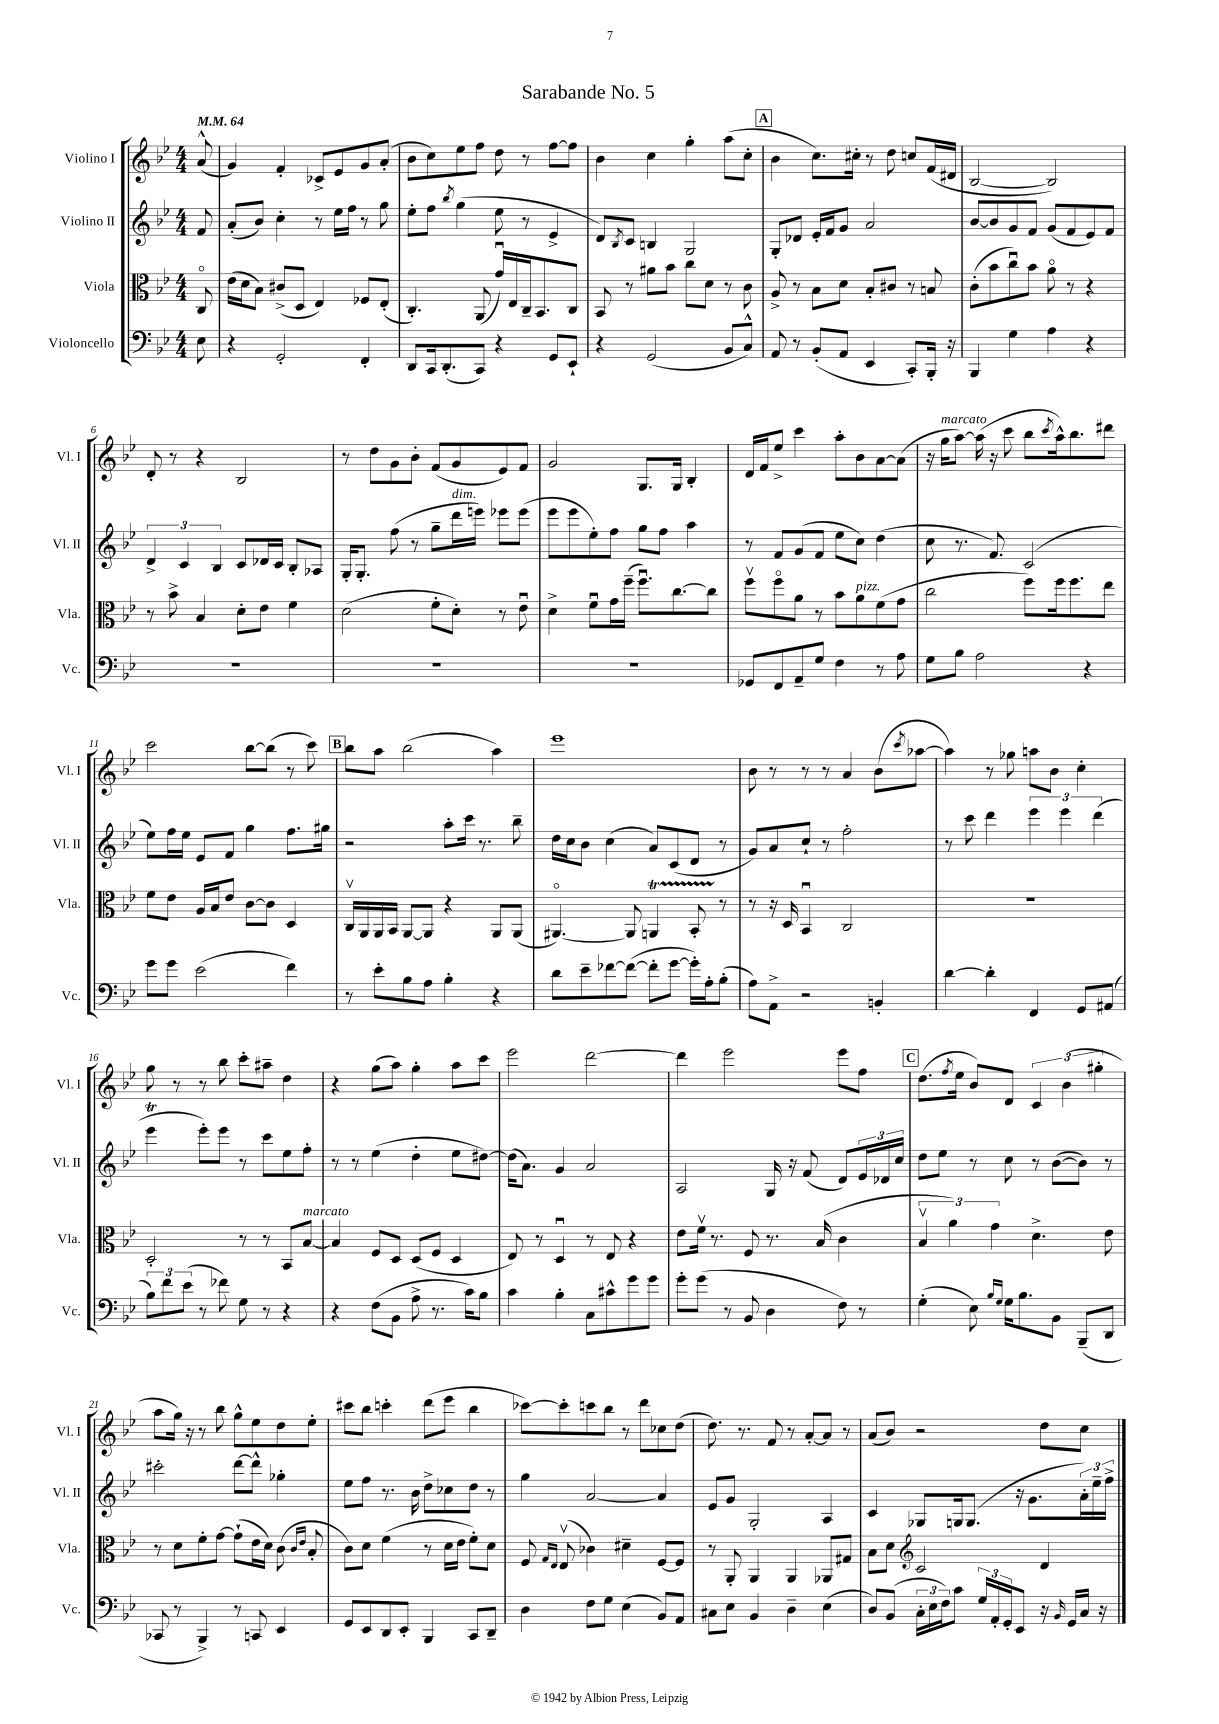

**kern	**kern	**kern	**kern
*staff4	*staff3	*staff2	*staff1
*clefF4	*clefC3	*clefG2	*clefG2
*k[b-e-]	*k[b-e-]	*k[b-e-]	*k[b-e-]
*M4/4	*M4/4	*M4/4	*M4/4
*MM64	*MM64	*MM64	*MM64
8E-	8Co	8f	(8a^^
=	=	=	=
4r	(16e-	(8a'	4g)
.	16d	.	.
.	8B-)	8b-)	.
2GG'	(8c#^	4cc'	4f'
.	8D	.	.
.	4E-)	8r	8c-^
.	.	16ee-	8e-
.	.	16ff	.
4FF'	8F-	8r	8g
.	(8E-'	8gg	(8a'
=	=	=	=
8DD	4.C')	8ee-'	8b-
16CC	.	8ff	8cc)
(8.DD'	.	.	.
.	.	8qbb-	.
.	.	(4gg	8ee-
8CC)	(8AA	.	8ff
4r	16gu)	8ee-	8dd
.	16E-	.	.
.	16C~	8r	8r
.	8.BB-	.	.
8GG	.	4e-^	[8ff
8EE-`	8C	.	8ff]
=	=	=	=
4r	8BB-	8d)	4b-
.	.	8qB-	.
.	8r	8c	.
(2GG	8a#	4B	4cc
.	8b-	.	.
.	8cc	2G	4gg'
.	8d	.	.
8BB-	8r	.	(8aa
8C^^)	8c	.	8cc'
=	=	=	=
8AA	8A^	8G'	4b-
8r	8r	8d-	.
(8BB-'	8B-	16e-'	8.cc)
.	.	16f	.
8AA	8d	8g	.
.	.	.	16cc#'
4EE-	8B-'	2a	8r
.	8c#	.	8dd
8CC')	8r	.	8cc
16BBB-'	8B	.	(16f
16r	.	.	16d#
=	=	=	=
4BBB-	(8c'	[8b-	[2B-
.	8b-	8b-]	.
4G	8ccu)	8g	.
.	8b-	8f	.
4A	8ao	(8g	2B-])
.	8r	8f	.
4r	4r	8e-)	.
.	.	8f	.
=	=	=	=
1r	8r	6d^	8d'
.	8b-^	.	8r
.	.	6c	.
.	4B-	.	4r
.	.	6B-	.
.	8d'	8c	2B-
.	8e-	16d-	.
.	.	16c	.
.	4f	8B-'	.
.	.	8A-	.
=	=	=	=
1r	(2d	16G'	8r
.	.	8.G'	.
.	.	.	8dd
.	.	(8ff	8g
.	.	8r	8b-'
.	8f'	8gg~	(8f
.	8d')	16ddd	8g
.	.	16eee)	.
.	8r	8eee-	8e-)
.	8e-u	(8eee-	8f
=	=	=	=
1r	4d^	8eee-	2g
.	.	8eee-	.
.	8fu	8ee-')	.
.	16g	8ff	.
.	(16ff~	.	.
.	8.ffu)	8gg	8.G
.	.	8ff	.
.	[8.cc	.	16G
.	.	4aa	4B-'
.	8cc]	.	.
=	=	=	=
8GG-	8ffv	8r	16d
.	.	.	16f
8FF	8ffo	8f	8ee-^
8AA~	8a	(8g	4ccc
8G	8r	8f	.
4F	8b-	8ee-	8aa'
.	8a	8cc)	8b-
8r	(8f	(4dd	[8a
8A	8g	.	(8a]
=	=	=	=
8G	2cc	8cc	16r
.	.	.	16gg
8B-	.	8.r	[8aa)
2A	.	.	(16aa]
.	.	8.f)	16r
.	.	.	8ccc
.	8ff)	(2c	8bb-
.	.	.	8qccc
.	16ff	.	16aa^^)
.	8.ff	.	8.bb-
4r	.	.	.
.	8ee-	.	8ddd#
=	=	=	=
8g	8f	8ee-)	2ccc
8g	8e-	16ff	.
.	.	16ee-	.
(2e-	16A	8e-	.
.	16B-	.	.
.	8e-	8f	.
.	[8c	4gg	[8bb-
.	8c]	.	(8bb-]
4f)	4D	8.ff	8r
.	.	.	8ccc)
.	.	16gg#	.
=	=	=	=
8r	16Cv	2r	8bb-
.	16AA	.	.
8e-'	16AA	.	8aa
.	16BB-	.	.
8B-	[8AA	.	(2bb-
8A	8AA]	.	.
4B-'	4r	8aa'	.
.	.	16ccc	.
.	.	8.r	.
4r	8AA	.	4aa)
.	(8AA	8bb-~	.
=	=	=	=
8d	[4.AA#o)	16dd	1eee-
.	.	16cc	.
8e-~	.	8b-	.
[8f-	.	(4cc	.
(8f-_	8AA#]	.	.
8f-']	4AA	8a)	.
[8g	.	(8c	.
16g'])	8BB-'	8d	.
16A'	.	.	.
(8B-'	8r	8r	.
=	=	=	=
8A)	8r	8g)	8b-
8AA^	16r	8a	8r
.	16D	.	.
2r	4BB-u	8cc`	8r
.	.	8r	8r
.	2C	2ff'	4a
4BB'	.	.	(8b-
.	.	.	8qccc
.	.	.	[8aa-
=	=	=	=
[4d	1r	8r	4aa-])
.	.	8ccc	.
4d']	.	4ddd	8r
.	.	.	8gg-
4FF	.	6eee-	8aa
.	.	.	8b-
.	.	6eee-	.
8GG	.	.	4cc'
.	.	(6ddd	.
(8AA#	.	.	.
=	=	=	=
12B-)	2D'	4eee-	8gg
12f	.	.	.
.	.	.	8r
(12e-	.	.	.
8r	.	8eee-')	8r
8f-)	.	8eee-	8bb-
8G	8r	8r	8ccc'
8r	8r	8ccc	8aa#~
4r	8BB-	8ee-	4dd
.	[8B-	8ff'	.
=	=	=	=
4r	4B-]	8r	4r
.	.	8r	.
(8F	8F	(4ee-	(8gg
8BB-	8D	.	8aa)
8A^	(8D	4dd'	4gg'
8.r	8F	.	.
.	4D	8ee-	8aa
16c)	.	.	.
8B-	.	[8dd#)	8ccc
=	=	=	=
4c	8E-)	(16dd#]	2eee-
.	.	8.a)	.
.	8r	.	.
4B-'	4Du	4g	.
8C	8r	2a	[2ddd
8c#^^	8E-	.	.
8g	4r	.	.
8g	.	.	.
=	=	=	=
8g'	8e-	2A	4ddd]
(8g	16fv	.	.
.	8.r	.	.
8r	.	.	2eee-
8BB-	8F	.	.
4D	8.r	16G	.
.	.	16r	.
.	.	(8f	.
.	(16B-	.	.
8F)	4c	8d)	8eee-
8r	.	24e-	8ff
.	.	24d-	.
.	.	24cc	.
=	=	=	=
(4G'	6B-v	8dd	(8.dd
.	.	8ee-	.
.	6a)	.	.
.	.	.	8qff
.	.	.	16ee-
8E-)	.	8r	8b-)
.	6g	.	.
16qqB-	.	.	.
16qqG	.	.	.
16G	.	8cc	8d
8.B-	.	.	.
.	4.d^	8r	6c
8BB-	.	([8b-	.
.	.	.	(6b-
(8BBB-~	.	8b-])	.
.	.	.	6gg#'
8DD	8e-	8r	.
=	=	=	=
8CC-	8r	2ccc#'	8aa
8r	8d	.	16gg)
.	.	.	16r
4BBB-^)	8f'	.	8r
.	[8g	.	8bb-
8r	(8g`]	[8ddd	8gg^^
8CC	16e-	8ddd^^]	8ee-
.	16d)	.	.
4EE-	(8c	4gg-'	8dd
.	16qqc	.	.
.	16qqe-	.	.
.	8B-'	.	8ee-'
=	=	=	=
8GG	8c)	8ee-	8ccc#
8EE-	8d	8ff	8bb-
8DD	(4f	8.r	4ccc'
8EE-'	.	.	.
.	.	16b-	.
4BBB-	8r	8dd^	(8ddd
.	16d	8cc-	8eee-
.	16e-	.	.
8CC	8f')	8dd	4bb-
8DD~	8d	8r	.
=	=	=	=
4D	8F	4gg	[8ccc-)
.	16qqG	.	.
.	16qqE-	.	.
.	(8E-v	.	8ccc-']
8F	4c-)	[2a	8ccc
8G	.	.	8bb-
(4E-	4d#~	.	8r
.	.	.	8ddd
8BB-)	[8F	4a]	8cc-
8AA	8F]	.	(8dd
=	=	=	=
8C#	8r	8e-	8.dd)
8E-	8AA'	8g	.
.	.	.	8.r
4BB-	4AA	2G'	.
.	.	.	8f
4D~	4AA	.	8r
.	.	.	[8a'
(4E-	8AA-	4A	8a]
.	8G#	.	8r
=	=	=	=
8D)	8B-	4c	(8a
(8BB-	8d	.	8b-)
*	*clefG2	*	*
24C'	2c	8G-	2r
24E-	.	.	.
24F)	.	.	.
8c	.	16G	.
.	.	(8.G	.
24G	.	.	.
24AA'	.	.	.
24GG'	.	.	.
8EE-	.	16r	.
.	.	8.g	.
16r	4d	.	8dd
16qqBB-	.	.	.
16GG	.	.	.
16C	.	24a')	8cc
.	.	24ee-~	.
16r	.	.	.
.	.	24ff^	.
==	==	==	==
*-	*-	*-	*-
